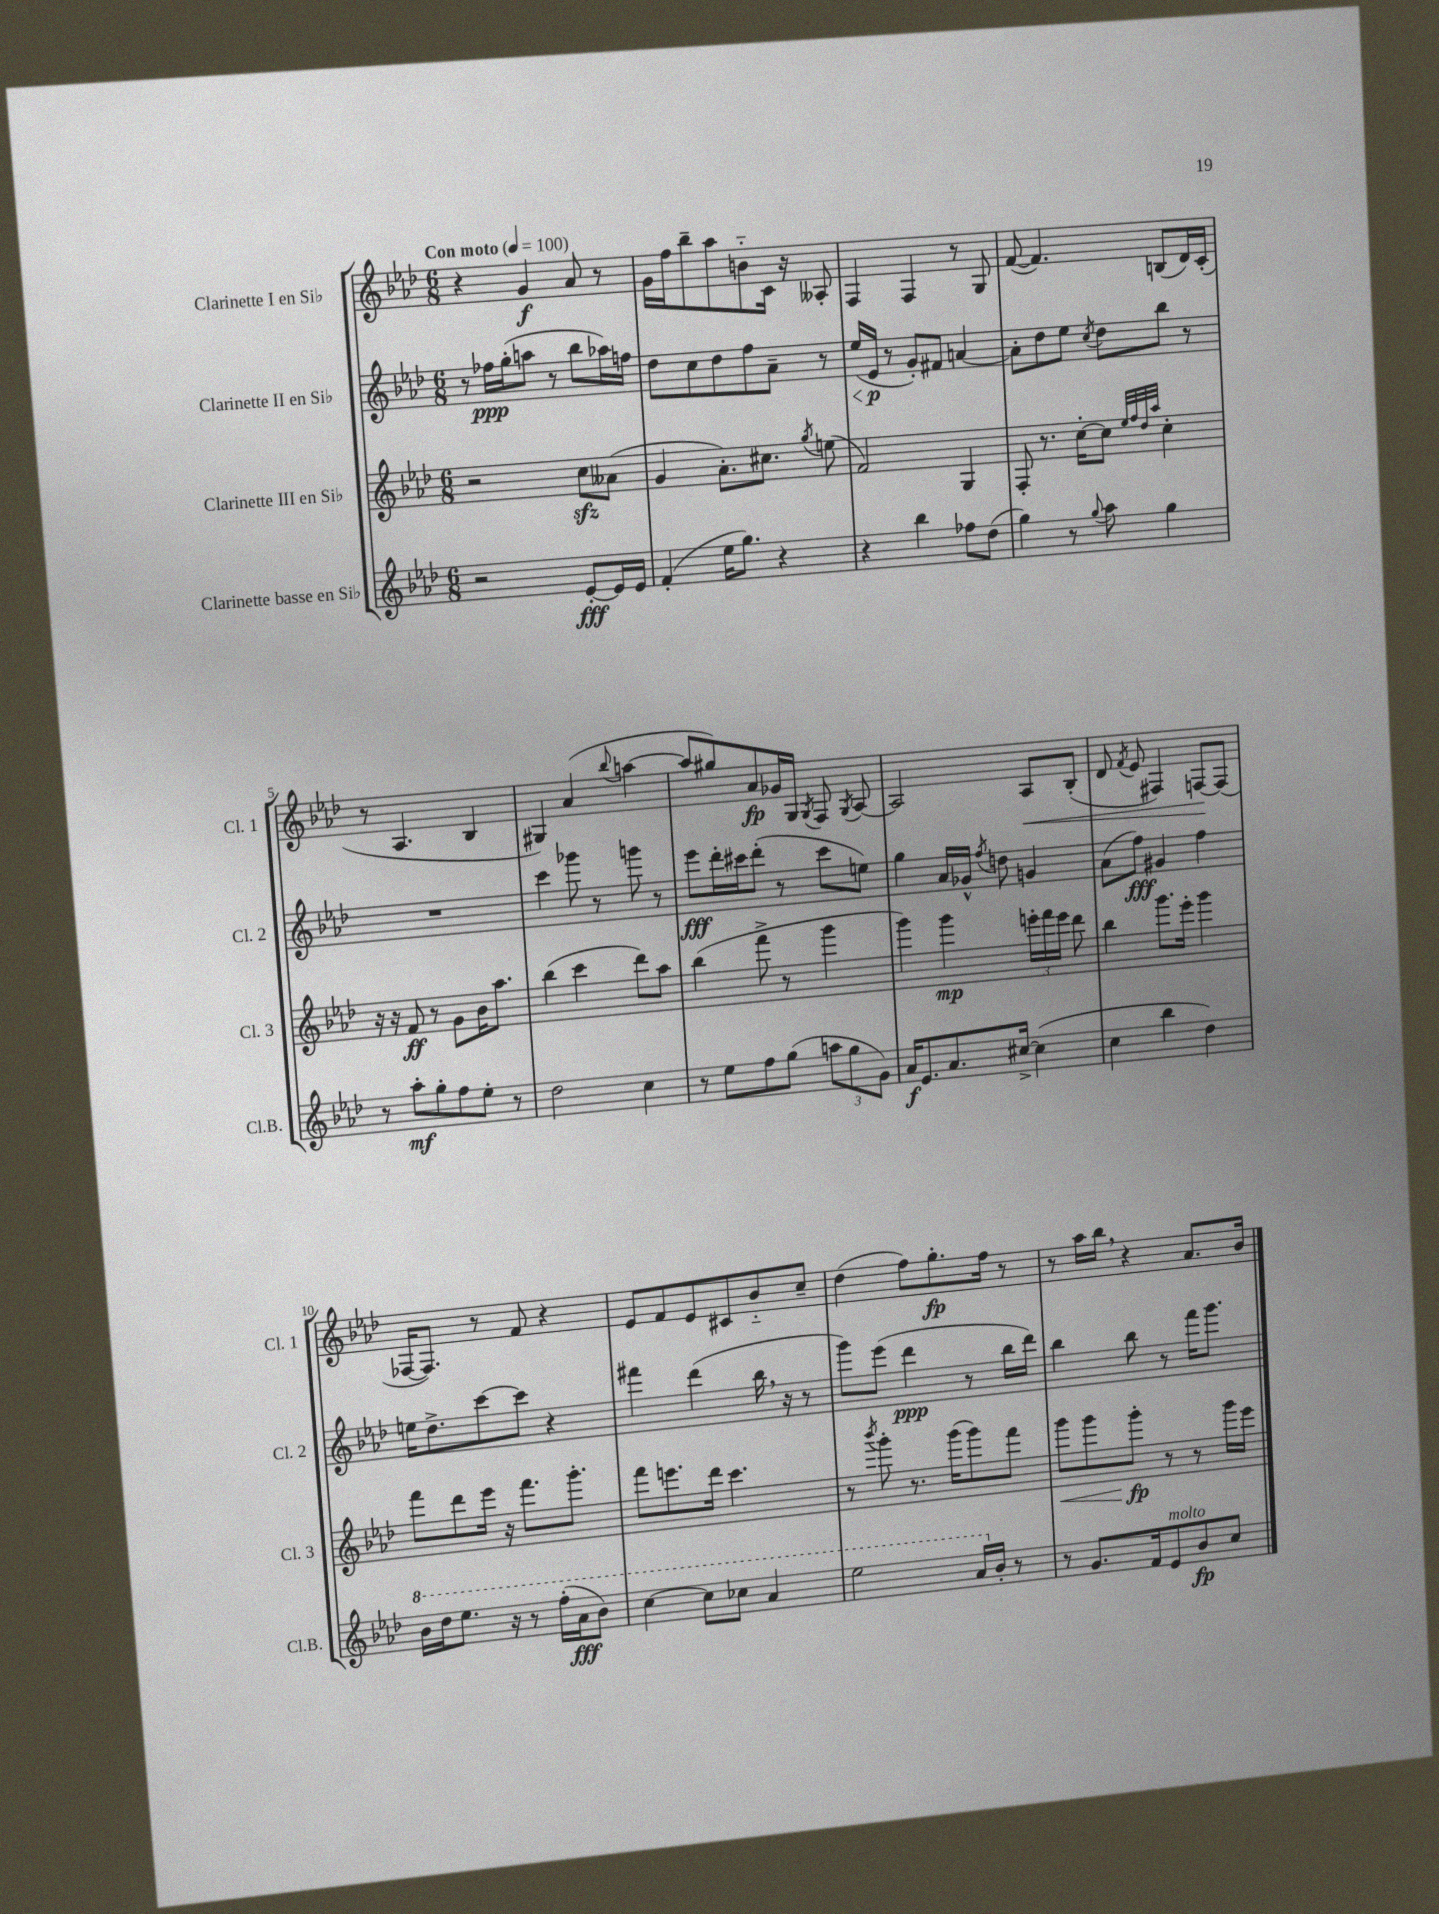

**kern	**dynam	**kern	**dynam	**kern	**dynam	**kern	**dynam
*part4	*part4	*part3	*part3	*part2	*part2	*part1	*part1
*staff4	*staff4	*staff3	*staff3	*staff2	*staff2	*staff1	*staff1
*I"Clarinette basse en Si♭	*	*I"Clarinette III en Si♭	*	*I"Clarinette II en Si♭	*	*I"Clarinette I en Si♭	*
*I'Cl.B.	*	*I'Cl. 3	*	*I'Cl. 2	*	*I'Cl. 1	*
*clefG2	*	*clefG2	*	*clefG2	*	*clefG2	*
*k[b-e-a-d-]	*	*k[b-e-a-d-]	*	*k[b-e-a-d-]	*	*k[b-e-a-d-]	*
*M6/8	*	*M6/8	*	*M6/8	*	*M6/8	*
*MM100	*	*MM100	*	*MM100	*	*MM100	*
=1	=1	=1	=1	=1	=1	=1	=1
!	!	!	!	!	!	!LO:TX:a:B:t=Con moto	!
2r	.	2r	.	8r	.	4r	.
.	.	.	.	16ff-X\LL	ppp	.	.
.	.	.	.	(16gg'\J	.	.	.
.	.	.	.	8aan\J	.	4g/	f
.	.	.	.	8r	.	.	.
[8e-'/L	fff	8cczz\L	.	8bb-\L	.	8a-/	.
16e-/L]	.	(8a--X\J	.	16aa-X\L)	.	8r	.
16e-/JJ	.	.	.	16ffn\JJ	.	.	.
=2	=2	=2	=2	=2	=2	=2	=2
(4f'/	.	4g/	.	8dd-\L	.	16g\LL	.
.	.	.	.	.	.	16ff\J	.
.	.	.	.	8cc\	.	8bb-~\	.
16ee-\KL	.	8.a-'\L)	.	8dd-\	.	8aa-\	.
8.gg\J)	.	.	.	.	.	.	.
.	.	.	.	8ff\	.	8bn\	.
.	.	8.cc#X\J	.	.	.	.	.
4r	.	.	.	8a-~\J	.	16c\Jk	.
.	.	.	.	.	.	16r	.
.	.	8qgg/	.	.	.	.	.
.	.	(8een\	.	8r	.	8A--X'/	.
=3	=3	=3	=3	=3	=3	=3	=3
!	!	!	!	!	!LO:HP:b	!	!
4r	.	2f/)	.	(16ee-/LL	<	4F/	.
.	.	.	.	16e-/JJ	p	.	.
.	.	.	.	8r	[	.	.
4bb-\	.	.	.	8g'/L)	.	4F/	.
.	.	.	.	8f#X/J	.	.	.
8ff-X\L	.	4G/	.	[4an/	.	8r	.
(8dd-\J	.	.	.	.	.	8G/	.
=4	=4	=4	=4	=4	=4	=4	=4
4gg\)	.	8F'/	.	8a'\L]	.	([8f/	.
.	.	8.r	.	8dd-\	.	4.f/])	.
8r	.	.	.	8ee-\J	.	.	.
.	.	[16cc'\KL	.	.	.	.	.
8qqgg/	.	.	.	8qcc/	.	.	.
8aa-\	.	8cc\J]	.	8dd-\L	.	.	.
.	.	32qqee-/LLL	.	.	.	.	.
.	.	32qqff/	.	.	.	.	.
.	.	32qqdd-/	.	.	.	.	.
.	.	32qqaa-/JJJ	.	.	.	.	.
4gg\	.	4cc'\	.	8bb-\J	.	(8Bn/L	.
.	.	.	.	8r	.	16d-/L)	.
.	.	.	.	.	.	(16c'/JJ	.
!!LO:LB:g=z
=5	=5	=5	=5	=5	=5	=5	=5
8r	.	16r	.	2.r	.	8r	.
.	.	16r	.	.	.	.	.
8aa-'\L	mf	8f/	ff	.	.	4.A-/	.
8gg'\	.	8r	.	.	.	.	.
8ff\	.	8g\L	.	.	.	.	.
8ee-'\J	.	16b-\K	.	.	.	4B-/	.
.	.	8.aa-\J	.	.	.	.	.
8r	.	.	.	.	.	.	.
=6	=6	=6	=6	=6	=6	=6	=6
2dd-\	.	(4bb-\	.	4ccc\	.	4G#X/)	.
.	.	4ccc\	.	8ggg-X\	.	(4a-/	.
.	.	.	.	8r	.	.	.
.	.	.	.	.	.	8qqbb-/	.
4cc\	.	8ddd-\L)	.	8gggn\	.	[4aan\	.
.	.	8aa-\J	.	8r	.	.	.
=7	=7	=7	=7	=7	=7	=7	=7
8r	.	(4bb-\	.	8eee-\L	fff	8aa/L]	.
8ee-\L	.	.	.	16ddd-'\L	.	8gg#X/)	.
.	.	.	.	16ccc#X\J	.	.	.
8ff\	.	8fff^\	.	(8ddd-'\J	.	8a-/	fp
(8gg\J	.	8r	.	8r	.	16g-X/L	.
.	.	.	.	.	.	16G/JJ	.
.	.	.	.	.	.	8qG/	.
12aan\L	.	4ggg\	.	8ccc#\L	.	8F/	.
12gg\	.	.	.	.	.	.	.
.	.	.	.	.	.	8qG/	.
.	.	.	.	8een\J)	.	[8A-/	.
12g\J)	.	.	.	.	.	.	.
=8	=8	=8	=8	=8	=8	=8	=8
16a-/KL	f	4ggg\)	.	4gg\	.	2A-/]	.
8.e-/	.	.	.	.	.	.	.
8.a-/	.	4ggg\	mp	16a-/LL	.	.	.
.	.	.	.	16g-X^^/JJ	.	.	.
.	.	.	.	8qff/	.	.	.
.	.	.	.	8ddn\	.	.	.
[16cc#X^/Jk	.	.	.	.	.	.	.
!	!	!	!	!	!	!	!LO:HP:b
(4cc#\]	.	24eeen'\LL	.	4gn/	.	8A-/L	<
.	.	24fff\	.	.	.	.	.
.	.	24eee\JJ	.	.	.	.	.
.	.	8ddd-\	.	.	.	(8B-'/J	.
=9	=9	=9	=9	=9	=9	=9	=9
4cc\	.	4bb-\	.	(8a-\L	.	8d-/	.
.	.	.	.	.	.	8qf/	.
.	.	.	.	8ff\J)	fff	8e-/	.
4bb-\	.	8.ggg\L	.	4g#X/	.	4F#X/)	.
.	.	16eee-'\Jk	.	.	.	.	.
4dd-\)	.	4ggg\	.	4ff\	.	[8Fn/L	.
.	.	.	.	.	.	(8F/J]	[
!!LO:LB:g=z
=10	=10	=10	=10	=10	=10	=10	=10
*8va	*	*	*	*	*	*	*
16bb-\LL	.	8fff\L	.	16een\KL	.	[16F-X/KL	.
16ddd-\J	.	.	.	8.dd-^\	.	8.F-/J])	.
8.eee-\J	.	8ddd-\	.	.	.	.	.
.	.	16eee-\Jk	.	[8ccc\	.	8r	.
16r	.	16r	.	.	.	.	.
8r	.	8.fff\L	.	8ccc\J]	.	8f/	.
(16fff'\LL	.	.	.	4r	.	4r	.
16aa-\J	fff	8.ggg'\J	.	.	.	.	.
8bb-\J)	.	.	.	.	.	.	.
=11	=11	=11	=11	=11	=11	=11	=11
[4ccc\	.	8fff\L	.	4fff#X\	.	8e-/L	.
.	.	8.eeen\	.	.	.	8f/	.
8ccc\L]	.	.	.	(4ddd-\	.	8e-/	.
.	.	16ddd-\Jk	.	.	.	.	.
8ccc-X\J	.	4.ccc\	.	.	.	8c#X/	.
4aa-/	.	.	.	16bb-,\	.	8b-/	.
.	.	.	.	16r	.	.	.
.	.	.	.	8r	.	8cc~/J	.
=12	=12	=12	=12	=12	=12	=12	=12
2eee-\	.	8r	.	8ggg\L)	.	(4dd-\	.
.	.	8qbbb-/	.	.	.	.	.
.	.	8ggg'\	.	(8eee-\J	.	.	.
.	.	8.r	.	4ddd-\	ppp	8ff\L)	.
.	.	.	.	.	.	8.gg'\	fp
.	.	(16ggg\KL	.	.	.	.	.
16aa-/LL	.	8ggg\)	.	8r	.	.	.
*X8va	*	*	*	*	*	*	*
16b-'/JJ	.	.	.	.	.	16ff\Jk	.
8r	.	8fff\J	.	16bb-\LL	.	8r	.
.	.	.	.	16ddd-\JJ)	.	.	.
=13	=13	=13	=13	=13	=13	=13	=13
!	!	!	!LO:HP:b	!	!	!	!
8r	.	8ggg\L	<	4bb-\	.	8r	.
8.g/L	.	8ggg\	.	.	.	16aa-\LL	.
.	.	.	.	.	.	16bb-,\JJ	.
.	.	8ggg'\J	fp	8bb-\	.	4r	.
16f/k	.	.	.	.	.	.	.
!LO:TX:a:i:t=molto	!	!	!	!	!	!	!
8e-/	.	8r	[	8r	.	.	.
8b-/	fp	8r	.	16fff\KL	.	8.a-/L	.
.	.	.	.	8.ggg\J	.	.	.
8cc/J	.	16ggg\LL	.	.	.	.	.
.	.	16eee-\JJ	.	.	.	16b-/Jk	.
==	==	==	==	==	==	==	==
*-	*-	*-	*-	*-	*-	*-	*-
